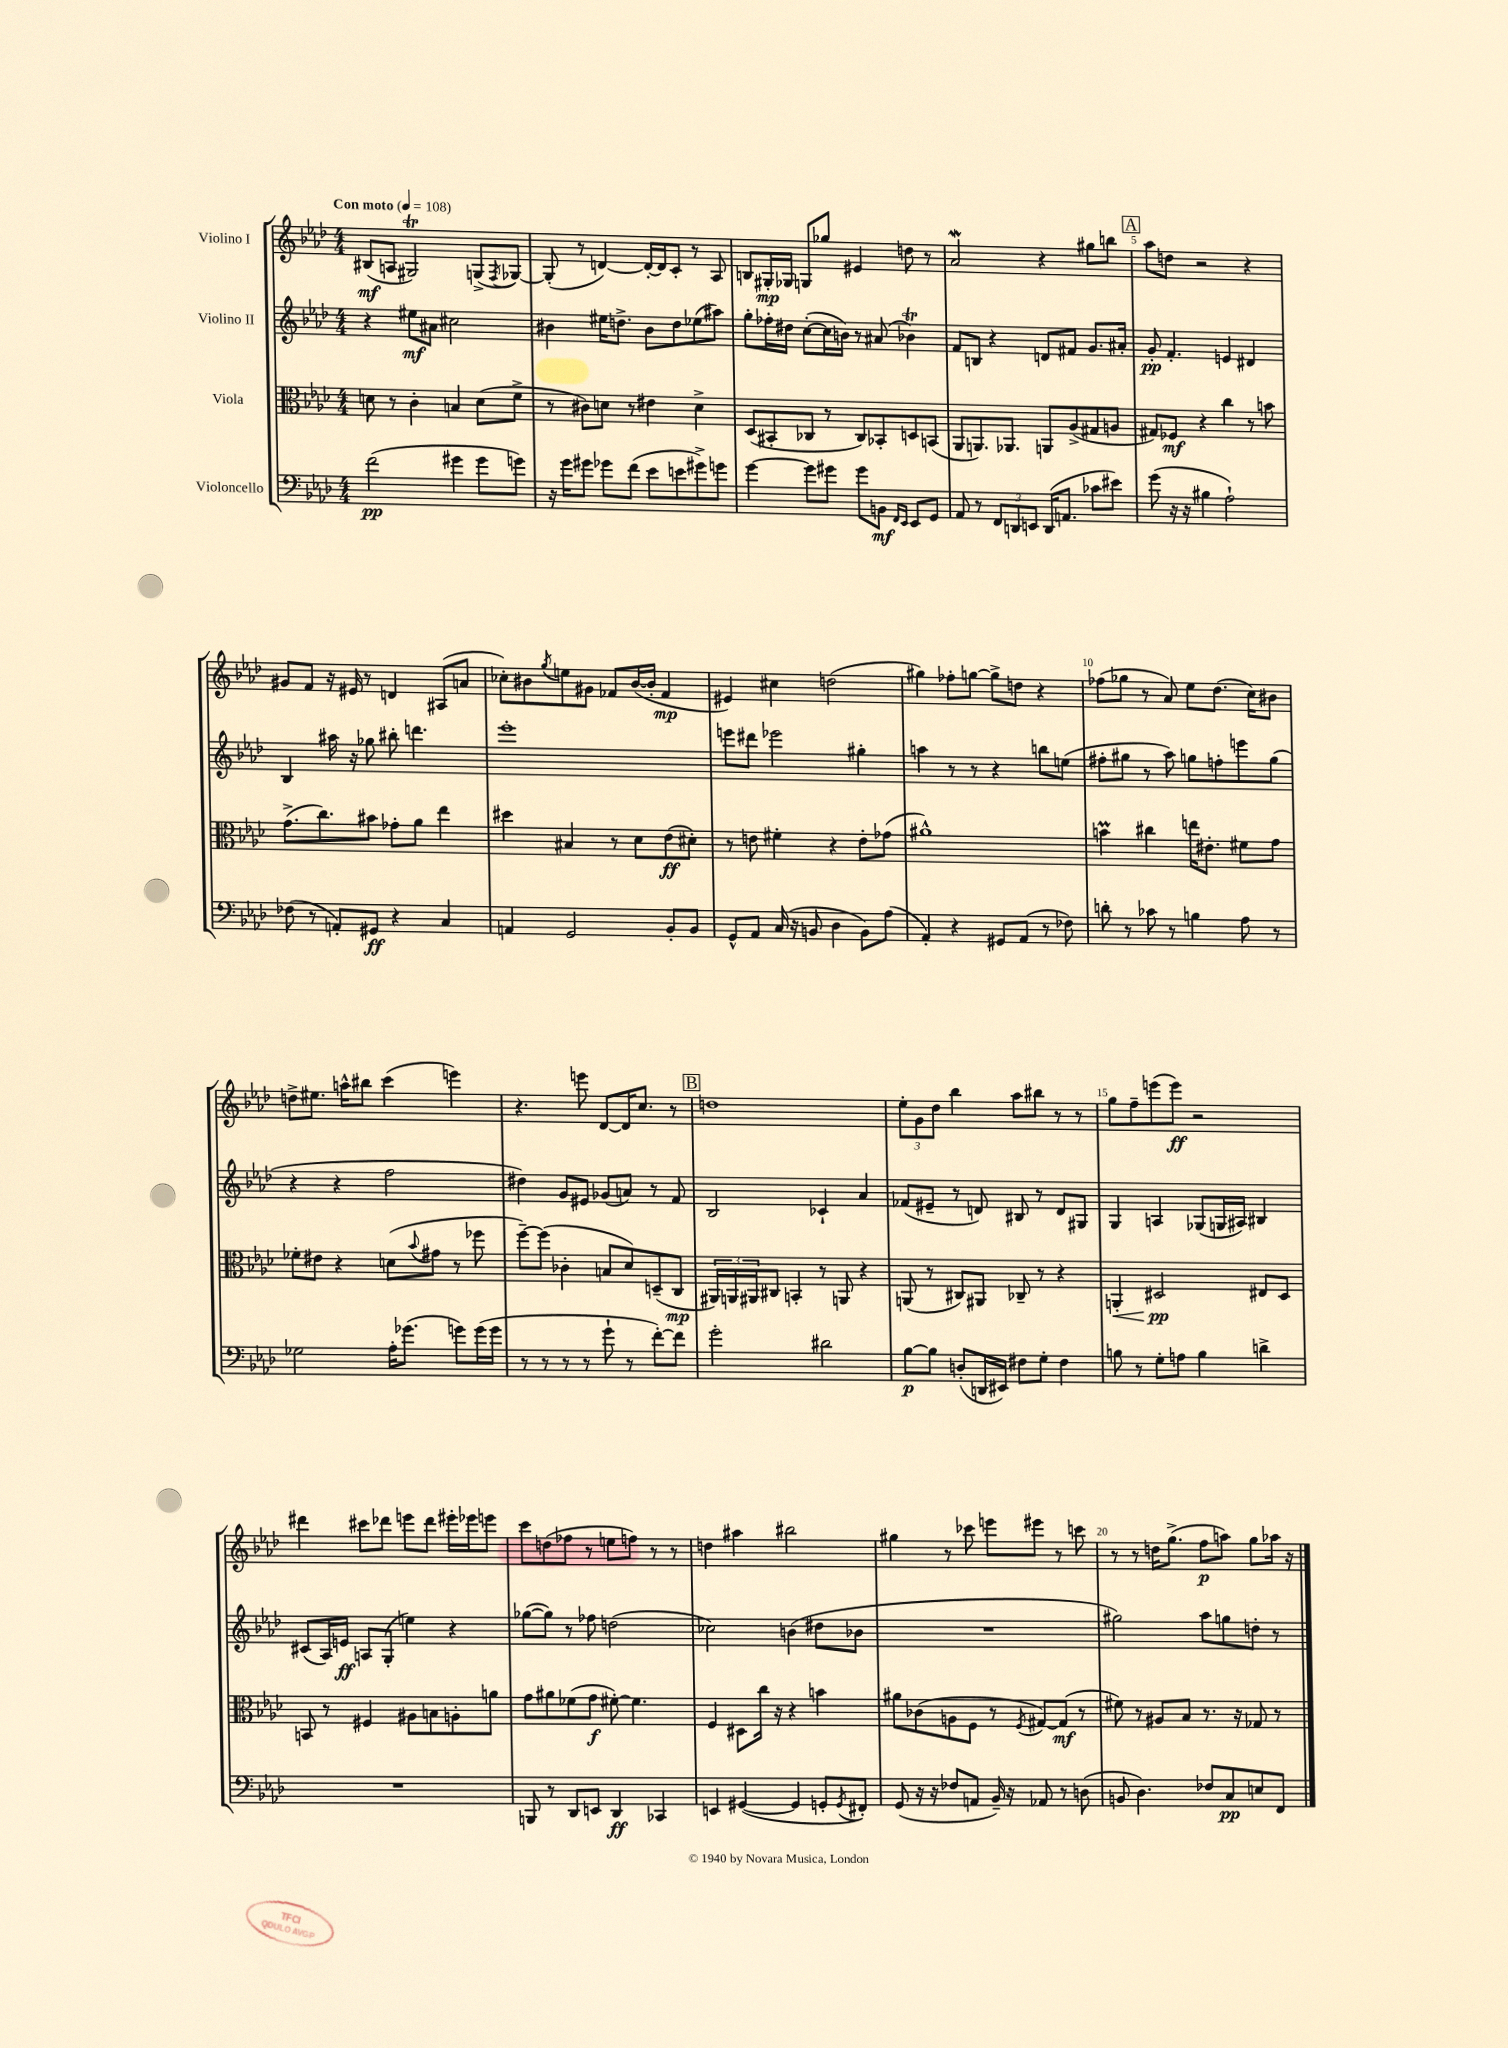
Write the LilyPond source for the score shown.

<<
\new StaffGroup <<
\new Staff = "s0" \with { instrumentName = "Violino I" } {
    \clef treble \key aes \major \numericTimeSignature \time 4/4 \tempo "Con moto" 4 = 108
    bis8\mf( a8 gis2\trill) g8->( \acciaccatura { f8 } ges8~) |
    ges8-.( r8 d'4~) d'16~-. d'16 c'8-. r8 aes8 |
    b8 gis16-.\mp ges16 g8 ges''8 eis'4 d''8 r8 |
    aes'2\mordent r4 gis''8 b''8 |
    \mark \markup { \box "A" } aes''8 d''8 r2 r4 |
    gis'8 f'8 r16 eis'16 r8 d'4 ais8( a'8 |
    ces''8-.) bis'8 \acciaccatura { g''8 } e''8 gis'8 fes'8 bis'16~( bis'16-. fes'4\mp |
    eis'4) cis''4 d''2( |
    gis''4) fes''8-. g''8~ g''8-> d''8 r4 |
    fes''8( ges''8 r8 aes'8) ees''8 des''8.( c''16) bis'8 |
    d''8-> eis''8. a''16-^ bis''8 c'''4( e'''4) |
    r4. e'''8 des'8~ des'16 c''8. r8 |
    \mark \markup { \box "B" } d''1 |
    \tuplet 3/2 { ees''8-. g'8 des''8 } bes''4 aes''8 bis''8 r8 r8 |
    g''8 f''8-- e'''8( e'''8\ff) r2 |
    dis'''4 cis'''8 des'''8 e'''8 des'''8 eis'''16-. ees'''16 e'''8 |
    c'''8 d''8( fes''8 r8 e''8 f''8) r8 r8 |
    d''4 ais''4 bis''2 |
    gis''4 r8 ces'''8 e'''8 eis'''8 r8 c'''8 |
    r8 r8 d''16 g''8.->( f''8\p a''8) g''8 aes''16 r16 \bar "|." |
}
\new Staff = "s1" \with { instrumentName = "Violino II" } {
    \clef treble \key aes \major \numericTimeSignature \time 4/4
    r4 eis''8\mf ais'8 cis''2 |
    bis'4 eis''16 d''8.-> bis'8 d''8 ees''8( ais''8) |
    g''8-. fes''16-. dis''16 c''8~-.( c''16 b'16) r8 ais'8( bes'4\trill) |
    f'8 b8 r4 d'8 fis'8 g'8. ais'16-. |
    \mark \markup { \box "A" } g'8-.\pp f'4.-. e'4 dis'4 |
    bes4 ais''16 r16 ges''8 bis''8-. d'''4. |
    ees'''1-. |
    e'''8 dis'''8 ees'''2 gis''4-. |
    a''4 r8 r8 r4 b''8 e''8( |
    fis''8-. gis''8 r8 aes''8) g''8 f''8-. e'''8 g''8( |
    r4 r4 f''2 |
    dis''4) g'8 eis'8 ges'8( a'8) r8 f'8 |
    \mark \markup { \box "B" } bes2 ces'4-! aes'4 |
    fes'8( eis'8-- r8 d'8) bis8 r8 d'8 gis8 |
    g4 a4 ges8( g16 ais16) bis4 |
    cis'8( aes16) e'16\ff a8 g8-.( e''4) r4 |
    ges''8~( ges''8) r8 fes''8 d''2( |
    ces''2) b'4( dis''8 bes'8 |
    R1 |
    gis''2) aes''8 g''8 d''8-. r8 \bar "|." |
}
\new Staff = "s2" \with { instrumentName = "Viola" } {
    \clef alto \key aes \major \numericTimeSignature \time 4/4
    d'8 r8 c'4-. b4 d'8( f'8-> |
    r8 cis'8) d'8 r8 eis'4 d'4-> |
    des8( bis,8-. ces8 r8 ces8) bes,8-. d8 b,8( |
    aes,8 a,8.) aes,8. a,8 aes8->( gis8 a8 |
    \mark \markup { \box "A" } gis8) fes8\mf r4 c''4 r8 b'8 |
    g'8.->( c''8.) bis'8 ges'8-. aes'8 ees''4 |
    dis''4 bis4 r8 des'8 ees'8\ff( dis'8-.) |
    r8 e'8 fis'4-. r4 e'8-. ges'8( |
    ais'1-^) |
    b'4\prall cis''4 e''16 eis'8.-. fis'8 g'8 |
    fes'8-. eis'8 r4 d'8( \appoggiatura { bes'8 } gis'8 r8 fes''8 |
    f''8~--) f''8( ces'4-. b8 des'8) d8--( c8\mp |
    \mark \markup { \box "B" } \tuplet 3/2 { ais,16) a,16 ais,16 } cis8 b,4-. r8 a,8 r4 |
    a,8( r8 cis8) ais,8 ces8-- r8 r4 |
    a,4-.\< dis2\pp\! eis8 dis8 |
    b,8 r8 fis4 ais8 b8 a8-. a'8 |
    g'8 ais'8 fes'8( g'8\f fis'8~-.) fis'4. |
    f4 dis8 c''16 r16 r4 b'4 |
    ais'8 ces'8( a8 f8 r8 \acciaccatura { f8 } gis8~) gis8\mf( r8 |
    fis'8) r8 ais8 bes8 r8. r16 ges8 r8 \bar "|." |
}
\new Staff = "s3" \with { instrumentName = "Violoncello" } {
    \clef bass \key aes \major \numericTimeSignature \time 4/4
    f'2\pp( gis'4 gis'8 g'8) |
    r16 g'16 gis'8 ges'8 f'8( ees'8 e'8 gis'8->) g'8 |
    g'4~ g'8 gis'8 gis'8 b,8\mf \grace { f,16 ees,16 } ees,8 g,8 |
    aes,8 r8 \tuplet 3/2 { f,8 d,8 e,8 } d,16( a,8. ces'8 eis'8) |
    \mark \markup { \box "A" } g'8( r16 r16 bis4 aes2-!) |
    fes8( r8 a,8-.) gis,8\ff r4 c4 |
    a,4 g,2 bes,8-. bes,8 |
    g,8-^ aes,8 c16( r16 b,8 des4 b,8) aes8( |
    aes,4-.) r4 gis,8 aes,8( r8 fes8) |
    d'8-. r8 ces'8 r8 b4 aes8 r8 |
    ges2 aes16-. ges'8.( g'8) g'16( g'16 |
    r8 r8 r8 r8 g'8-! r8 f'8~-.) f'8 |
    \mark \markup { \box "B" } g'2-. dis'2 |
    bes8~\p bes8 d8-.( d,16 eis,16) fis8 g8-. fis4 |
    b8 r8 g8-. a8 b4 d'4-> |
    R1 |
    b,,8 r8 des,8 e,8 des,4\ff ces,4 |
    e,4 gis,4~( gis,4 g,8-. \acciaccatura { g,8 } fis,8-.) |
    g,8( r16 r16 fes8 a,8 bes,16--) r16 aes,8 r8 d8( |
    b,8 des4.) fes8 c8\pp e8 f,8 \bar "|." |
}
>>
>>
\layout { \context { \Score \override BarNumber.break-visibility = ##(#f #t #t) barNumberVisibility = #(every-nth-bar-number-visible 5) } }
